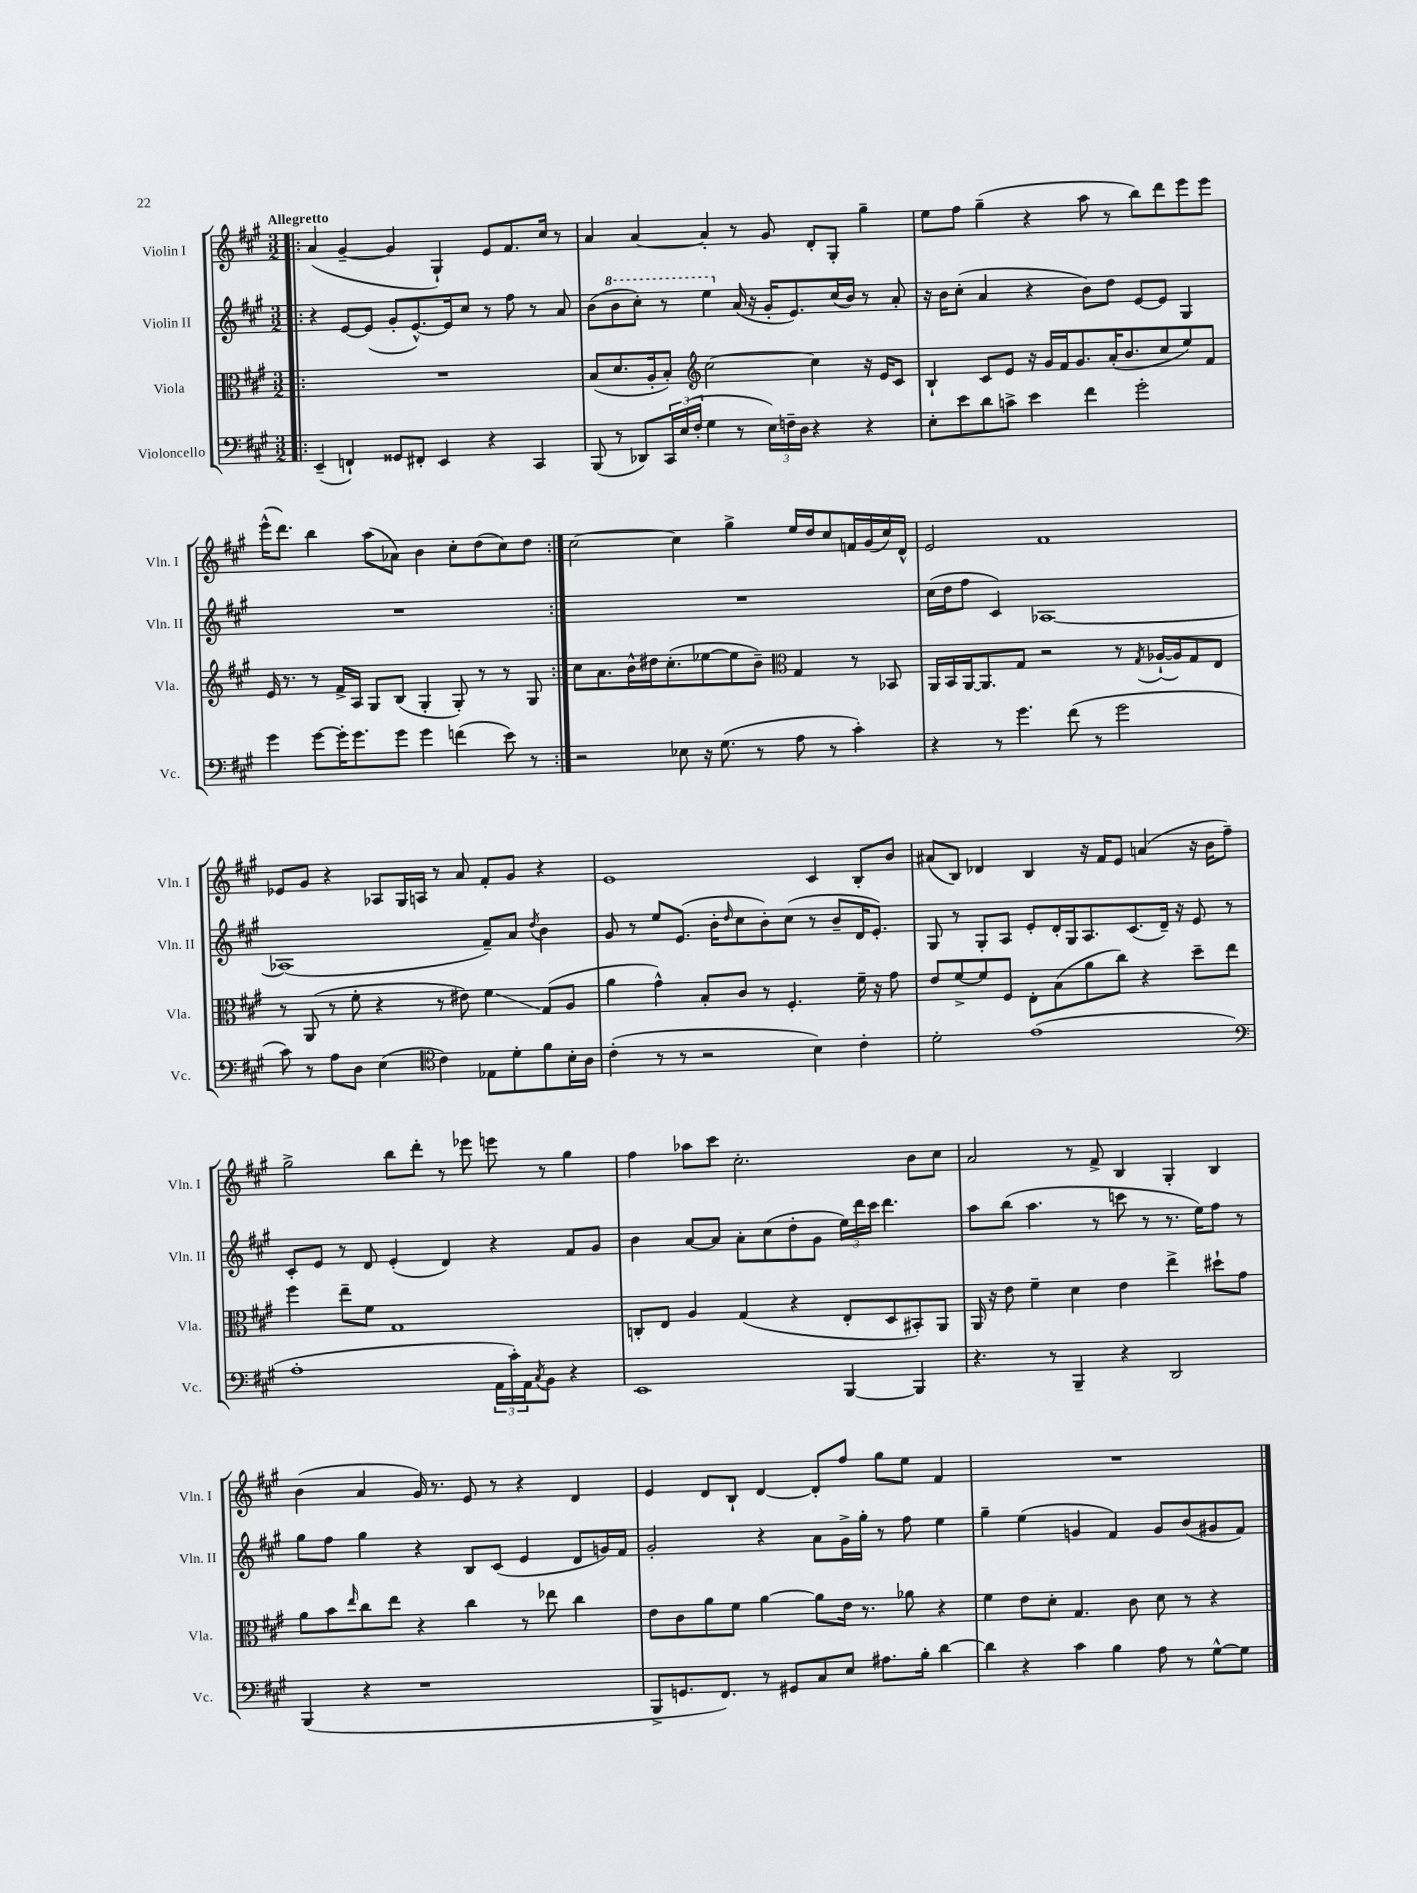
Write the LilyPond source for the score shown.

<<
\new StaffGroup <<
\new Staff = "s0" \with { instrumentName = "Violin I" shortInstrumentName = "Vln. I" } {
    \clef treble \key a \major \numericTimeSignature \time 3/2 \tempo "Allegretto"
    \repeat volta 2 { \bar ".|:" a'4( gis'4~-- gis'4 gis4-!) e'8 fis'8. cis''16 r8 |
    a'4 a'4~ a'4-. r8 gis'8 d'8-. gis8-. gis''4-- |
    e''8 fis''8 gis''4--( r4 a''8 r8 b''8) d'''8 e'''8 e'''8 |
    e'''16-^( d'''8.) b''4 a''8( aes'8) b'4 cis''8-. d''8( cis''8) d''8 | }
    cis''2~ cis''4 gis''4-> e''16 d''16 cis''8 f'16 gis'16( cis''16) d'16-^ |
    e'2 fis'1 |
    ees'8 gis'8 r4 aes8 gis16 a16 r8 a'8 fis'8-. gis'8 r4 |
    e'1 cis'4 b8-. b'8 |
    ais'8( b8) des'4 b4 r16 fis'16 e'8 a'4( r16 b'16 fis''8--) |
    gis''2-> b''8 d'''8-. r8 ees'''8 e'''8 r8 gis''4 |
    fis''4 aes''8 cis'''8 cis''2.-. b'8 cis''8 |
    a'2 r8 fis'8-> b4 gis4-. b4 |
    b'4( a'4 gis'16) r8. e'8 r8 r4 d'4 |
    e'4 d'8 b8-! d'4~ d'8-. fis''8 gis''8 e''8 fis'4 |
    R1. \bar "|." |
}
\new Staff = "s1" \with { instrumentName = "Violin II" shortInstrumentName = "Vln. II" } {
    \clef treble \key a \major \numericTimeSignature \time 3/2
    \repeat volta 2 { \bar ".|:" r4 e'8~ e'8( gis'8-. e'8.~-^) e'16 cis''8 r8 fis''8 r8 a'8 |
    b'8( \ottava #1 b''8 cis'''8-.) r8 e'''4 \ottava #0 a'16( r16 gis'16-. e'8.) cis''16( b'16) r8 a'8-. |
    r16 b'16 cis''8-.( a'4 r4 b'8) d''8 e'8~ e'8 gis4 |
    R1. | }
    R1. |
    cis''16( d''16 fis''8 cis'4) aes1~ |
    aes1( fis'8--) a'8 \acciaccatura { d''8 } b'4 |
    gis'8 r8 e''8 e'8.( b'16-. \grace { d''16 } cis''8 b'8-.) cis''8( r8 b'8-- d'16 e'8.-.) |
    gis8 r8 gis8-. a8 e'8-. d'16-. gis16 a8. cis'8.( d'16--) r16 e'8 r8 |
    cis'8-. e'8 r8 d'8 e'4-.( d'4) r4 fis'8 gis'8 |
    b'4 a'8~ a'8 a'8-. cis''8( d''8-. gis'8 \tuplet 3/2 { e''16) d'''16 cis'''16 } d'''4. |
    a''8 b''8( a''4. r8 c'''8 r8 r8. e''16) fis''8 r8 |
    gis''8 fis''8 gis''4 r4 b8 cis'8( e'4 d'8 g'16) fis'16 |
    gis'2-. r4 a'8 gis'16-> gis''16-. r8 fis''8 e''4 |
    gis''4-- e''4( g'4 fis'4) g'8 b'8( gis'8 fis'8) \bar "|." |
}
\new Staff = "s2" \with { instrumentName = "Viola" shortInstrumentName = "Vla." } {
    \clef alto \key a \major \numericTimeSignature \time 3/2
    \repeat volta 2 { \bar ".|:" R1. |
    b8( d'8. a16-. b8-.) \clef treble cis''2~ cis''4 r16 e'16 cis'8 |
    b4-! cis'8 e'8 r16 gis'16 fis'16 gis'8. a'16-.( b'8. cis''8 e''8) fis'8 |
    e'16 r8. r8 fis'16-> a16 gis8 b8( gis4-. gis8-.) r8 r8 gis8 | }
    cis''8 a'8. b'16-^ dis''16 cis''8.-.( ees''8~ ees''8 b'8--) \clef alto gis4 r8 bes,8 |
    a,16 b,16 a,16~ a,8. gis8 r2 r8 \acciaccatura { gis8 } aes16~-!( aes16) gis8 e8 |
    r8 a,8( r8 fis'8-. r4 r8 eis'8) fis'4\glissando gis8( a8 |
    a'4 gis'4-^) b8-. cis'8 r8 fis4.-. fis'16-- r16 gis'8 |
    e'8 fis'8~-> fis'8 fis8 e8-. b8( a'8 cis''8) r4 d''8-- e''8 |
    fis''4 e''8-- fis'8 gis1 |
    c8-. e8 a4 gis4( r4 e8-. d8 bis,8-.) a,8 |
    a,16 r16 e'8 fis'4-- d'4 e'4 e''4-> dis''8-! gis'8 |
    a'8 b'8 \grace { e''16 } cis''8 e''8 r4 cis''4 r8 ees''8 cis''4 |
    e'8 cis'8 a'8 fis'8 a'4~ a'8 e'16 r8. aes'8 r4 |
    fis'4 e'8 d'8-. gis4. cis'8 d'8 r8 r4 \bar "|." |
}
\new Staff = "s3" \with { instrumentName = "Violoncello" shortInstrumentName = "Vc." } {
    \clef bass \key a \major \numericTimeSignature \time 3/2
    \repeat volta 2 { \bar ".|:" e,4--( f,4-!) gisis,8 fis,8-. e,4 r4 cis,4 |
    b,,8( r8 des,8) \tuplet 3/2 { cis,16 e16( fis16-. } gis4 r8 \tuplet 3/2 { e16) f16-- d16 } r4 r4 |
    e8-. e'8 d'8 c'8-> e'4 fis'4 gis'2-. |
    gis'4 gis'8~ gis'16-. gis'8. gis'8 gis'4 f'4( e'8) r8 | }
    r2 ees8 r16 gis8.( r8 a8 r8 cis'4-.) |
    r4 r8 gis'4. fis'8( r8 gis'2 |
    cis'8) r8 a8 d8 e4( \clef tenor cis'4) ees8 d'8-. fis'8 b16-. a16 |
    cis'4-.( r8 r8 r2 b4) cis'4-. |
    d'2-. e'1( |
    \clef bass a1-. \tuplet 3/2 { a,16 cis'16-.) a,16 } \acciaccatura { cis8 } b,8 r4 |
    e,1 b,,4~ b,,4 |
    r4. r8 b,,4-- r4 d,2 |
    b,,4( r4 r1 |
    b,,8-> g,8. fis,8.) r8 gis,8 cis8 e8 ais8. b16-. d'4~ |
    d'4 r4 cis'4 b4 a8 r8 gis8~-^ gis8 \bar "|." |
}
>>
>>
\layout { \context { \Score \remove "Bar_number_engraver" } }
